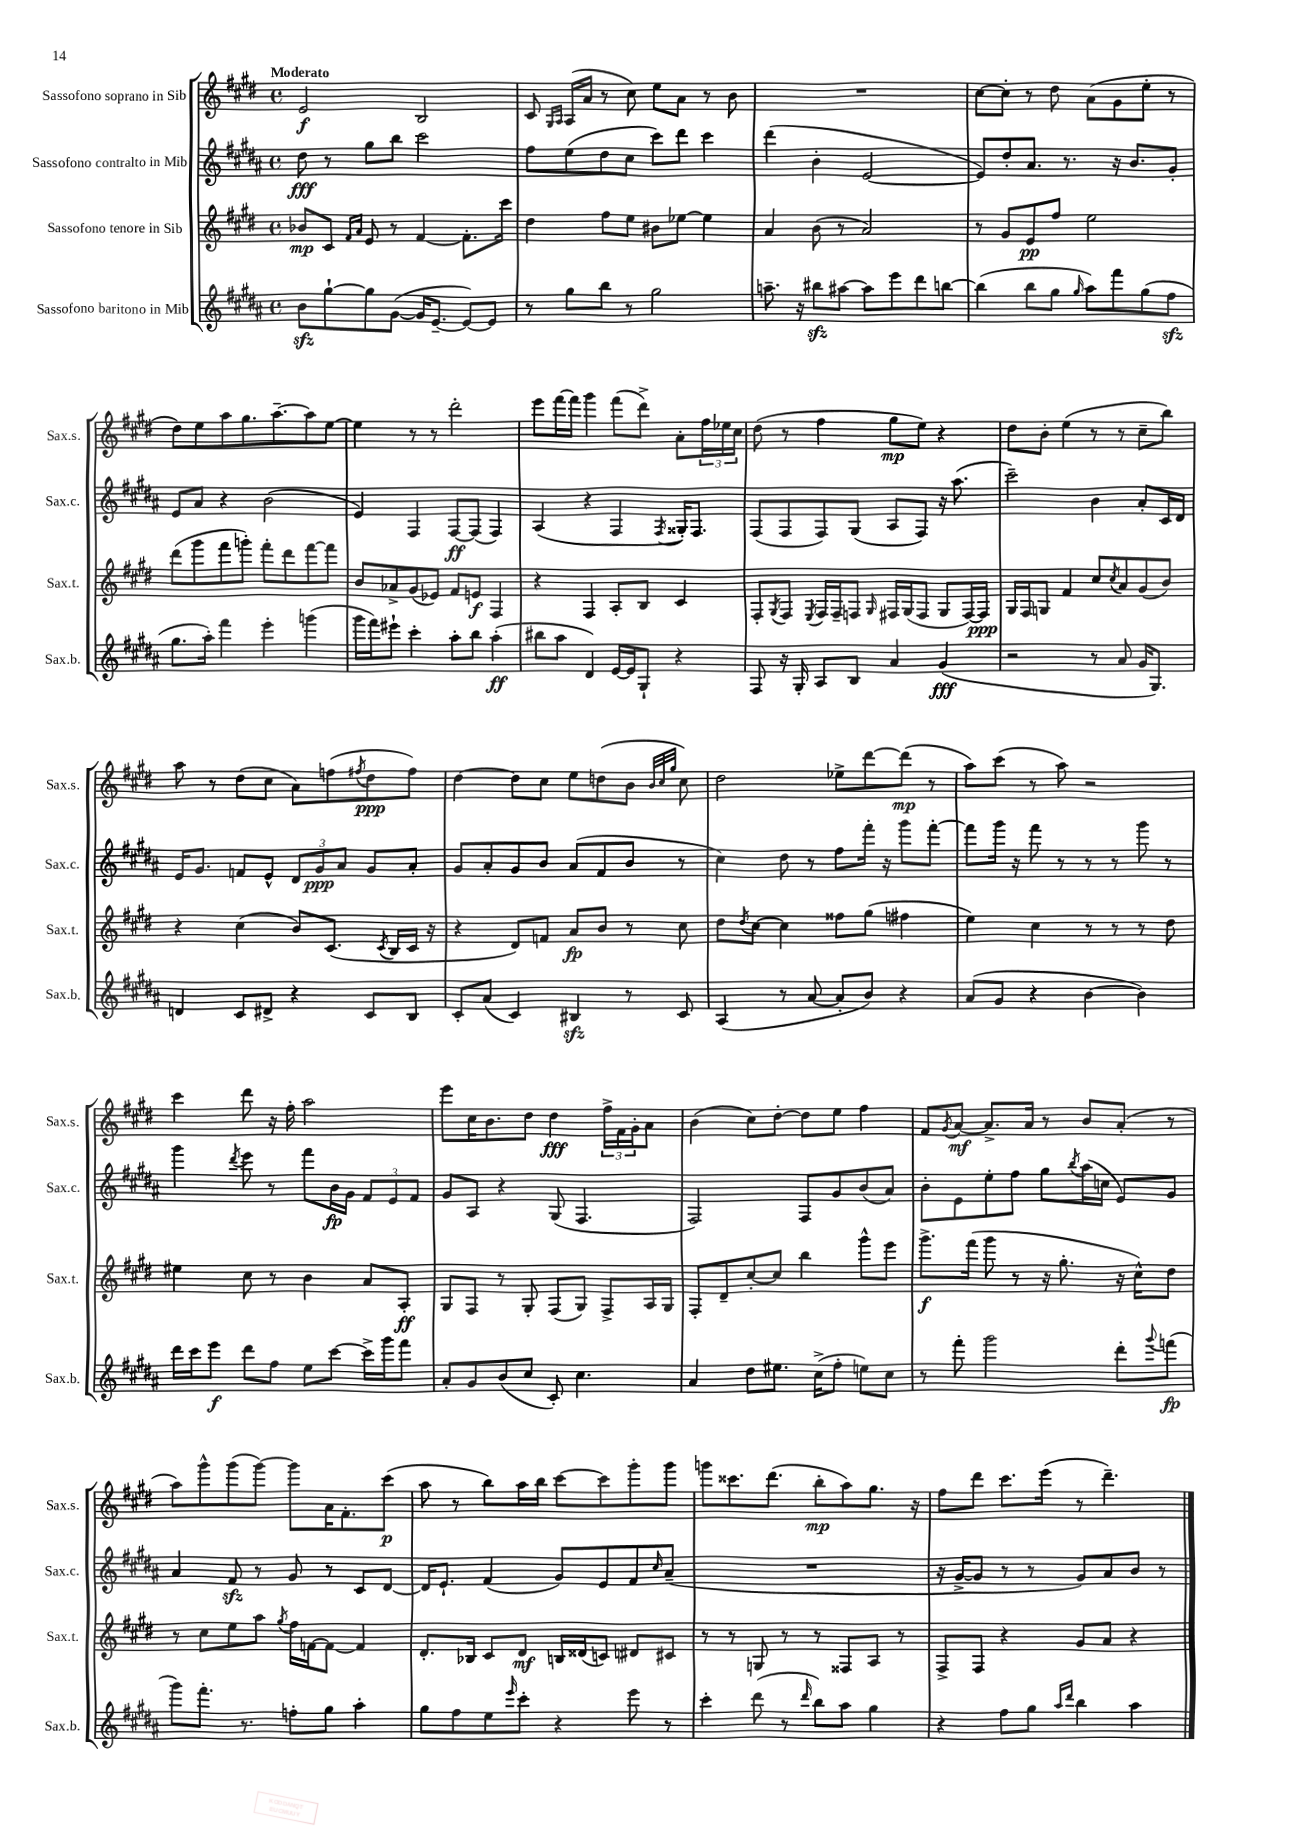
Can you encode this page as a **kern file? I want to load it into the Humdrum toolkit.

**kern	**kern	**kern	**kern
*staff4	*staff3	*staff2	*staff1
*clefG2	*clefG2	*clefG2	*clefG2
*k[f#c#g#d#a#]	*k[f#c#g#d#]	*k[f#c#g#d#a#]	*k[f#c#g#d#]
*M4/4	*M4/4	*M4/4	*M4/4
*met(c)	*met(c)	*met(c)	*met(c)
8b\L	8b-/L	8dd#\	2e/
[8gg#`\	8c#/J	8r	.
.	16qqf#/LL	.	.
.	16qqa/JJ	.	.
8gg#\]	8e/	8gg#\L	.
([8g#\J	8r	8bb\J	.
16g#/]LK	[4f#/	2ccc#\	2B/
[8.e~/J	.	.	.
8e/_L)	8.f#'\]L	.	.
8e/]J	.	.	.
.	16ccc#\Jk	.	.
=	=	=	=
8r	4dd#\	8ff#\L	8c#/
.	.	.	16qqG#/LL
.	.	.	16qqA/JJ
8gg#\L	.	(8ee\	(16A/LL
.	.	.	16a/JJ
8bb\J	8ff#\L	8dd#\	8r
8r	8ee\J	8cc#\J	8cc#\)
2gg#\	8b#\L	8ccc#\L)	8ee\L
.	[8ee-\J	8ddd#\J	8a\J
.	4ee-\]	4ccc#\	8r
.	.	.	8b\
=	=	=	=
8.aa~\	4a/	(4ddd#\	1r
16r	.	.	.
8bb#\L	(8b\	4b'\	.
[8aa#\J	8r	.	.
8aa#\]L	2a/)	[2e/	.
8eee\	.	.	.
8ddd#\	.	.	.
[8bb\J	.	.	.
=	=	=	=
(4bb\]	8r	8e/]L)	[8cc#\L
.	8g#/L	8dd#'/	8cc#'\]J
8bb\L	8e/	8.a#/J	8r
8gg#\J	8ff#/J	.	8dd#\
.	.	8.r	.
16qqgg#/	.	.	.
8aa#\L)	2ee\	.	(8a\L
8fff#\	.	16r	8g#\
.	.	8.b/L	.
(8gg#\	.	.	8ee'\J
8ff#\J	.	8g#'/J	8r
=	=	=	=
8.gg#\L	(8ddd#\L	8e/L	8dd#\L)
.	8ggg#\	8a#/J	8ee\
16aa#'\Jk)	.	.	.
4fff#\	8fff#\	4r	8aa\
.	8ggg'\J)	.	8.gg#\
4eee'\	8fff#'\L	(2b\	.
.	.	.	[8.aa~\
.	8ddd#\	.	.
(4ggg\	[8fff#\	.	8aa\]
.	8fff#\]J	.	[8ee\J
=	=	=	=
16ggg#\LL	8b/L	4e/)	4ee\]
16fff#\J)	.	.	.
8eee#`\J	8a-^/	.	.
4ccc#'\	(8g#/	4F#/	8r
.	8e-/J)	.	8r
8aa#'\L	8f#/L	[8F#/L	2ddd#'\
8bb\J	8e/J	(8F#/]J	.
(4aa#'\	4F#/	4F#/)	.
=	=	=	=
8bb#\L	4r	(4A#/	8eee\L
8aa#\J	.	.	[16fff#\L
.	.	.	16fff#\]JJ
4d#/)	4F#/	4r	4ggg#\
[16e/LL	8A'/L	4F#/	(8fff#\L
16e/]J	.	.	.
8G#`/J	8B/J	.	8ddd#^\J)
.	.	8qF#/	.
4r	4c#/	16G##'/LK)	8a'\L
.	.	8.F#/J	.
.	.	.	24ff#\L
.	.	.	24ee-\
.	.	.	24cc#\JJ
=	=	=	=
8F#/	8F#'/L	(8F#/L	(8dd#\
.	8qG#/	.	.
16r	8F#/J	8F#/	8r
16G#'/	.	.	.
.	8qE/	.	.
8A#/L	16F#/LL	8F#/)	4ff#\
.	16F#~/J	.	.
8B/J	8F/J	(8G#/J	.
.	16qqG#/	.	.
4a#/	16F#/LL	8A#/L	8gg#\L
.	(16G#/J	.	.
.	8F#/J	8F#/J)	8ee\J)
(4g#/	8G#/L	16r	4r
.	.	(8.aa#\	.
.	[16F#/L)	.	.
.	16F#/]JJ	.	.
=	=	=	=
2r	16G#/LL	2ccc#~\)	8dd#\L
.	16F#/J	.	.
.	8G/J	.	8b'\J
.	4f#/	.	(4ee\
8r	8cc#/L	4b\	8r
.	8qcc#/	.	.
8a#/	8a/	.	8r
16g#/LK	(8g#/	8a#'/L	8cc#~\L
8.G#/J)	.	.	.
.	8b/J)	16c#/L	8bb\J)
.	.	16d#/JJ	.
=	=	=	=
4d/	4r	16e/LK	8aa\
.	.	8.g#/J	.
.	.	.	8r
8c#/L	(4cc#\	8f/L	(8dd#\L
8d#^/J	.	8e^^/J	8cc#\J
4r	8b/L)	12d#/L	8a\L)
.	.	12g#/	.
.	(8.c#/J	.	(8ff\
.	.	12a#/J	.
.	.	.	8qff#/
8c#/L	.	8g#/L	8dd#\
.	8qc#/	.	.
.	16B/LL	.	.
8B/J	16c#/JJ	8a#'/J	8ff#\J)
.	16r	.	.
=	=	=	=
8c#'/L	4r	8g#/L	[4dd#\
(8a#/J	.	8a#'/	.
4c#/)	8d#/L)	8g#/	8dd#\]L
.	8f/J	8b/J	8cc#\J
4B#/	8a/L	(8a#/L	8ee\L
.	8b/J	8f#/	(8dd\
8r	8r	8b/J	8b\J
.	.	.	32qqb/LLL
.	.	.	32qqcc#/
.	.	.	32qqgg#/JJJ
8c#/	8cc#\	8r	8cc#\)
=	=	=	=
(4A#/	8dd#\L	4cc#\)	2dd#\
.	8qdd#/	.	.
.	[8cc#\J	.	.
8r	4cc#\]	8dd#\	.
[8a#/	.	8r	.
8a#'/]L	8ff##\L	8ff#\L	8ee-^\L
8b/J)	(8gg#\J	16fff#'\Jk	[8ddd#\
.	.	16r	.
4r	4ff#\	8ggg#\L	(8ddd#\]J
.	.	[8fff#'\J	8r
=	=	=	=
(8a#/L	4ee\)	8fff#\]L	8aa\L)
8g#/J	.	16ggg#\Jk	(8ccc#\J
.	.	16r	.
4r	4cc#\	8fff#\	8r
.	.	8r	8aa\)
[4b\	8r	8r	2r
.	8r	8r	.
4b\])	8r	8ggg#\	.
.	8dd#\	8r	.
=	=	=	=
16ddd#\LL	4ee#\	4ggg#\	4ccc#\
16ccc#\J	.	.	.
8eee\J	.	.	.
.	.	8qddd#/	.
8ddd#\L	8cc#\	8eee\	8ddd#\
8ff#\J	8r	8r	16r
.	.	.	16ff#'\
8ee\L	4b\	8fff#\L	2aa\
[8ccc#\J	.	16b\L	.
.	.	16g#\JJ	.
16ccc#^\]LL	8a/L	12f#/L	.
16ggg#\J	.	.	.
.	.	12e/	.
8fff#\J	8A'/J	.	.
.	.	12f#/J	.
=	=	=	=
8a#'/L	8G#/L	8g#/L	8eee\L
8g#/	8F#/J	8A#/J	16cc#\K
.	.	.	8.b\
(8b/	8r	4r	.
8cc#/J	8G#'/	.	8dd#\J
8c#'/)	(8F#/L	(8G#/	4dd#\
4.cc#\	8G#/J)	4.F#/	.
.	8F#^/L	.	24ff#^\LL
.	.	.	24f#\
.	.	.	24g#'\J
.	16A/L	.	8a\J
.	16G#/JJ	.	.
=	=	=	=
4a#/	8F#'/L	2F#/)	(4b\
.	8d#~/	.	.
8dd#\L	[8cc#'/	.	8cc#\L)
8.ee#\J	8cc#/]J	.	[8dd#'\J
.	4bb\	8F#/L	8dd#\]L
(16cc#^\LK	.	.	.
8ff#'\J	.	8g#/	8ee\J
8ee\L)	8ggg#^^\L	(8b/	4ff#\
8cc#\J	8eee\J	8a#/J)	.
=	=	=	=
8r	8.ggg#^\L	8b'\L	8f#/L
.	.	.	8qg#/
8fff#'\	.	8e\	[8a/J
.	(16fff#\Jk	.	.
2ggg#\	8ggg#\	8ee'\	8.a^/]L
.	8r	8ff#\J	.
.	.	.	16a/Jk
.	16r	8gg#\L	8r
.	8.gg#'\	.	.
.	.	8qbb/	.
.	.	(16aa#\L	8b/L
.	.	16cc\JJ	.
8ddd#'\L	16r	8e/L)	(8a'/J
.	16cc#^^\LK)	.	.
8qqggg#/	.	.	.
(8fff\J	8dd#\J	8g#/J	8r
=	=	=	=
8ggg#\L)	8r	4a#/	8aa\L)
8.fff#'\J	8cc#\L	.	8ggg#^^\
.	8ee\	8f#/	(8ggg#\
8.r	.	.	.
.	8aa\J	8r	[8ggg#\J)
.	8qgg#/	.	.
8ff'\L	16ff#\LL	8g#/	8ggg#\]L
.	[16f\J	.	.
8gg#\J	8f\_J	8r	16a\K
.	.	.	8.f#'\
4aa#'\	4f/]	8c#/L	.
.	.	[8d#/J	(8ccc#\J
=	=	=	=
8gg#\L	8.d#'/L	16d#/]LK	8aa\
.	.	8.e`/J	.
8ff#\	.	.	8r
.	16B-/Jk	.	.
8ee\	8c#/L	(4f#/	8bb\L)
16qqeee/	.	.	.
8ccc#'\J	8d#/J	.	16aa\L
.	.	.	16bb\JJ
4r	16B/LL	8g#/L)	[8ccc#\L
.	(16d##/J	.	.
.	8c/J)	8e/	8ccc#\]
8eee\	8d#/L	8f#/	8ggg#'\
.	.	16qqcc#/	.
8r	8c#/J	(8a#~/J	8ggg#\J
=	=	=	=
4ccc#'\	8r	1r	8ggg\L
.	8r	.	8.ccc##\
(8ddd#\	8G/	.	.
.	.	.	(8.ddd#\J
8r	8r	.	.
16qqddd#/	.	.	.
8bb\L)	8r	.	8bb'\L
8aa#\J	8F##/L	.	8aa\)
4gg#\	8A/J	.	8.gg#\J
.	8r	.	.
.	.	.	16r
=	=	=	=
4r	8F#^/L	16r	8ff#\L
.	.	[16g#^/LK	.
.	8F#/J	8g#/]J	8ddd#\J
8ff#\L	4r	8r	8.ccc#\L
8gg#\J	.	8r	.
.	.	.	(16eee\Jk
16qqaa#/LL	.	.	.
16qqddd#/JJ	.	.	.
4bb\	8g#/L	8g#/L)	8r
.	8a/J	8a#/	4.ddd#~\)
4aa#\	4r	8b/J	.
.	.	8r	.
==	==	==	==
*-	*-	*-	*-
